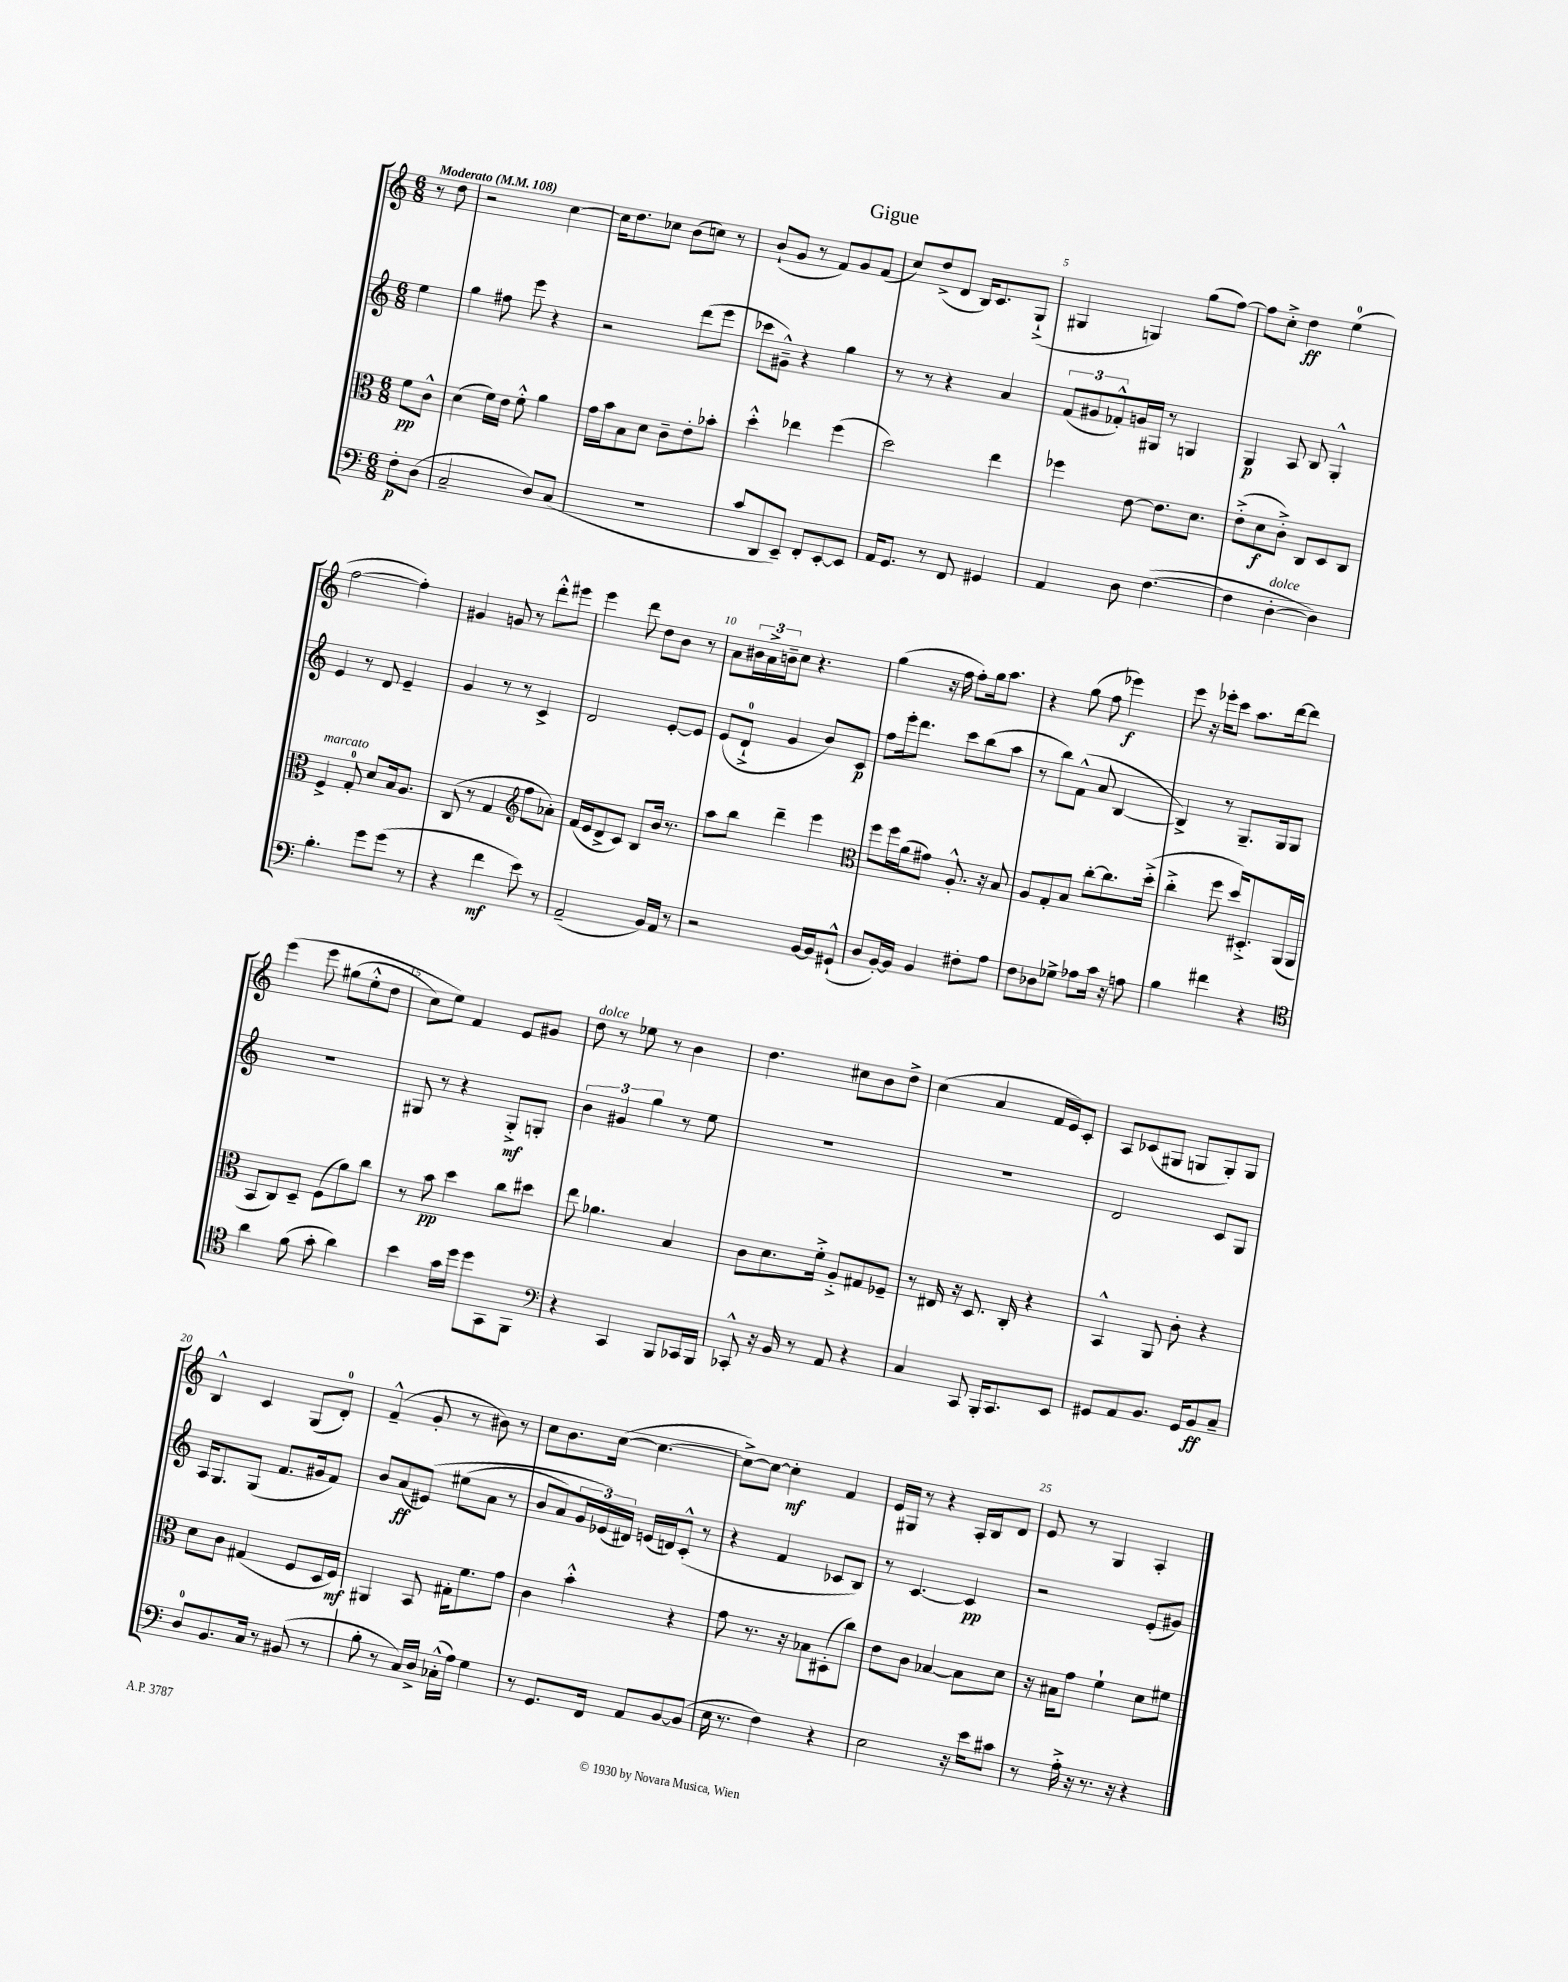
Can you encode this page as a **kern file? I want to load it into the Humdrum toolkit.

**kern	**dynam	**kern	**dynam	**kern	**dynam	**kern	**dynam
*part4	*part4	*part3	*part3	*part2	*part2	*part1	*part1
*staff4	*staff4	*staff3	*staff3	*staff2	*staff2	*staff1	*staff1
*clefF4	*	*clefC3	*	*clefG2	*	*clefG2	*
*k[]	*	*k[]	*	*k[]	*	*k[]	*
*M6/8	*	*M6/8	*	*M6/8	*	*M6/8	*
*MM108	*	*MM108	*	*MM108	*	*MM108	*
=	=	=	=	=	=	=	=
!	!	!	!	!	!	!LO:TX:a:B:t=Moderato	!
8F'\L	p	8f\L	pp	4ee\	.	8r	.
(8D\J	.	8c^^\J	.	.	.	8dd\	.
=1	=1	=1	=1	=1	=1	=1	=1
2C~/	.	(4d\	.	4gg\	.	2r	.
.	.	16f\LL)	.	8ff#X\	.	.	.
.	.	16e\JJ	.	.	.	.	.
.	.	8f'^^\	.	8eee\	.	.	.
8D/L)	.	4a\	.	4r	.	[4cc\	.
(8C/J	.	.	.	.	.	.	.
=2	=2	=2	=2	=2	=2	=2	=2
2.r	.	16g\LL	.	2r	.	16cc\KL]	.
.	.	16b\J	.	.	.	8.dd\	.
.	.	8B\	.	.	.	.	.
.	.	8d\J	.	.	.	8cc-X\J	.
.	.	8c~\L	.	.	.	(8b\L	.
.	.	8e'\	.	(8ddd\L	.	8ccn\J)	.
.	.	8b-X'\J	.	8eee\J	.	8r	.
=3	=3	=3	=3	=3	=3	=3	=3
8c/L	.	4dd'^^\	.	8ccc-X\L	.	(8b`/L	.
8DD/	.	.	.	8g#X~^^\J)	.	8g/J	.
8EE~/J)	.	4ee-X\	.	4r	.	8r	.
8FF'/L	.	.	.	.	.	8f/L)	.
[8EE'/	.	(4ff\	.	4gg\	.	8g/	.
8EE/J]	.	.	.	.	.	(8f/J	.
=4	=4	=4	=4	=4	=4	=4	=4
16AA/KL	.	2dd\)	.	8r	.	8cc/L)	.
8.GG/J	.	.	.	.	.	.	.
.	.	.	.	8r	.	(8dd^/	.
8r	.	.	.	4r	.	8d/J	.
8FF/	.	.	.	.	.	16B/KL)	.
.	.	.	.	.	.	8.c/	.
4GG#X/	.	4ee\	.	4a/	.	.	.
.	.	.	.	.	.	(8G`^/J	.
=5	=5	=5	=5	=5	=5	=5	=5
4AA/	.	4ff-X\	.	(12f/L	.	4G#X/	.
.	.	.	.	12g#X/	.	.	.
.	.	.	.	12f-X'^^/)	.	.	.
8D\	.	[8e\	.	16gn/L	.	4Gn/)	.
.	.	.	.	16G#X/JJ	.	.	.
([4.F\	.	8.e\L]	.	8r	.	.	.
.	.	.	.	4Gn/	.	(8gg\L	.
.	.	8.d\J	.	.	.	.	.
.	.	.	.	.	.	[8ff\J)	.
=6	=6	=6	=6	=6	=6	=6	=6
4F\]	.	(8e'^\L	.	4G/	p	8ff\L]	.
.	.	8d\	f	.	.	8cc'^\J	.
!LO:TX:a:i:t=dolce	!	!	!	!	!	!	!
[4D'\	.	8c'^\J)	.	8A/	.	4dd\	ff
.	.	8C/L	.	8B/	.	.	.
4D\])	.	8D/	.	4G'^^/	.	(4ee\	.
.	.	8C/J	.	.	.	.	.
!!LO:LB:g=z
=7	=7	=7	=7	=7	=7	=7	=7
!	!	!LO:TX:a:i:t=marcato	!	!	!	!	!
4.B'\	.	4F^/	.	4e/	.	[2ff\	.
.	.	8G'/	.	8r	.	.	.
8g\L	.	8d/L	.	8d/	.	.	.
(8g\J	.	16B/k	.	4e~/	.	4ff'\])	.
.	.	8.A/J	.	.	.	.	.
8r	.	.	.	.	.	.	.
=8	=8	=8	=8	=8	=8	=8	=8
4r	.	(8C/	.	4g/	.	4g#X/	.
.	.	8r	.	.	.	.	.
4f\	mf	4G/	.	8r	.	8gn/	.
.	.	.	.	8r	.	8r	.
*	*	*clefG2	*	*	*	*	*
8e\)	.	8ff\L	.	4c^/	.	8ddd'^^\L	.
8r	.	8a-X'\J)	.	.	.	8eee#X\J	.
=9	=9	=9	=9	=9	=9	=9	=9
(2AA~/	.	(16f/LL	.	2d/	.	4eee\	.
.	.	16e/J	.	.	.	.	.
.	.	8d^/	.	.	.	.	.
.	.	8c/J)	.	.	.	8ddd\	.
.	.	8B/L	.	.	.	8dd\L	.
16BB/LL)	.	16b/Jk	.	[8e'/L	.	8b\J	.
16AA/JJ	.	8.r	.	.	.	.	.
8r	.	.	.	8e/J]	.	8r	.
=10	=10	=10	=10	=10	=10	=10	=10
2r	.	8aa\L	.	(8e/L	.	8a\L	.
.	.	8bb\J	.	8d`^/J	.	24b#X\L	.
.	.	.	.	.	.	24a^\	.
.	.	.	.	.	.	24bn~\J	.
.	.	4ddd~\	.	4g/	.	8cc\J	.
.	.	.	.	.	.	4.r	.
[16BB/LL	.	4eee\	.	8b/L)	.	.	.
16BB/J]	.	.	.	.	.	.	.
(8GG#X`^^/J	.	.	.	8c/J	p	.	.
=11	=11	=11	=11	=11	=11	=11	=11
*	*	*clefC3	*	*	*	*	*
8D/L	.	8ff\L	.	8ff\L	.	(4gg\	.
[16BB'/L)	.	16ff\L	.	16eee'\k	.	.	.
16BB/JJ]	.	(16a\J	.	8.ddd\J	.	.	.
4BB/	.	8g#X\J)	.	.	.	16r	.
.	.	.	.	.	.	16ff\	.
.	.	8.A'^^/	.	8ccc\L	.	8ff'\L)	.
8F#X'\L	.	.	.	(8bb\	.	16gg\k	.
.	.	16r	.	.	.	8.aa\J	.
8A\J	.	8B/	.	8aa\J	.	.	.
=12	=12	=12	=12	=12	=12	=12	=12
8F\L	.	8A/L	.	8r	.	4r	.
8D-X\	.	8G'/	.	8bb\L)	.	.	.
8G-X^\J	.	8B/J	.	(8f^^\J	.	(8gg\	.
8A-X\L	.	[8cc'\L	.	8a/	.	8ff\	.
16c\Jk	.	8.cc\]	.	[4B/	.	4eee-X\)	f
16r	.	.	.	.	.	.	.
8An\	.	.	.	.	.	.	.
.	.	(16dd'^\Jk	.	.	.	.	.
=13	=13	=13	=13	=13	=13	=13	=13
4B\	.	4cc'^\	.	4B^/])	.	8eee\	.
.	.	.	.	.	.	16r	.
.	.	.	.	.	.	16eee-X'\KL	.
4f#X\	.	8ff\	.	8r	.	8ccc\J	.
.	.	16dd/KL)	.	8.G~/L	.	8.aa\L	.
.	.	8.D#X'^/	.	.	.	.	.
4r	.	.	.	.	.	.	.
.	.	.	.	16G/k	.	[16ddd\k	.
.	.	(16AA/L	.	8G/J	.	8ddd\J]	.
.	.	16AA/JJ	.	.	.	.	.
!!LO:LB:g=z
=14	=14	=14	=14	=14	=14	=14	=14
*clefC4	*	*	*	*	*	*	*
4a\	.	8BB/L	.	2.r	.	(4eee\	.
.	.	8C/)	.	.	.	.	.
(8f\	.	8D~/J	.	.	.	8eee\	.
8g'\	.	(8F\L	.	.	.	(8gg#X\L	.
4a\)	.	8a\)	.	.	.	8ee'^^\	.
.	.	8cc\J	.	.	.	8dd\J	.
=15	=15	=15	=15	=15	=15	=15	=15
4b\	.	8r	.	8G#X/	.	8cc\L)	.
.	.	8b\	pp	8r	.	8ee\J)	.
16g\LL	.	4dd\	.	4r	.	4f/	.
16dd\JJ	.	.	.	.	.	.	.
8dd\L	.	.	.	.	.	.	.
8GG\	.	8cc\L	.	8G#'^/L	mf	8e/L	.
8FF\J	.	8dd#X\J	.	8Gn'/J	.	8g#X/J	.
=16	=16	=16	=16	=16	=16	=16	=16
*clefF4	*	*	*	*	*	*	*
!	!	!	!	!	!	!LO:TX:a:i:t=dolce	!
4r	.	8ee\	.	6b\	.	8dd\	.
.	.	4.a-X\	.	.	.	8r	.
.	.	.	.	6g#X/	.	.	.
4CC/	.	.	.	.	.	8ee-X\	.
.	.	.	.	6gg\	.	.	.
.	.	.	.	.	.	8r	.
8BBB/L	.	4B/	.	8r	.	4b\	.
16CC-X/L	.	.	.	8ee\	.	.	.
16BBB/JJ	.	.	.	.	.	.	.
=17	=17	=17	=17	=17	=17	=17	=17
8CC-X'^^/	.	8c\L	.	2.r	.	4.dd\	.
16r	.	8.d\	.	.	.	.	.
16BB/	.	.	.	.	.	.	.
8r	.	.	.	.	.	.	.
.	.	16f'^\Jk	.	.	.	.	.
8AA/	.	8A'^/L	.	.	.	8cc#X\L	.
4r	.	8G#X/	.	.	.	8b\	.
.	.	8F-X~/J	.	.	.	8dd^\J	.
=18	=18	=18	=18	=18	=18	=18	=18
4C/	.	8r	.	2.r	.	(4cc\	.
.	.	16E#X/	.	.	.	.	.
.	.	16r	.	.	.	.	.
8CC/	.	8.D/	.	.	.	4a/	.
16BBB'/KL	.	.	.	.	.	.	.
8.CC/	.	16C'/	.	.	.	.	.
.	.	4r	.	.	.	16f/LL	.
.	.	.	.	.	.	16e/J)	.
8EE/J	.	.	.	.	.	8c'/J	.
=19	=19	=19	=19	=19	=19	=19	=19
8GG#X/L	.	4BB^^/	.	2d/	.	8A/L	.
8AA/	.	.	.	.	.	(8c-X/	.
8.BB/J	.	8AA/	.	.	.	8G#X/J	.
.	.	8c'\	.	.	.	8Gn/L	.
16GG#/KL	.	.	.	.	.	.	.
8BB/	ff	4r	.	8c/L	.	8G'/)	.
8C~/J	.	.	.	8G/J	.	8G/J	.
!!LO:LB:g=z
=20	=20	=20	=20	=20	=20	=20	=20
8D/L	.	8d\L	.	16A/KL	.	4B^^/	.
.	.	.	.	8.G/	.	.	.
8.BB/	.	8c\J	.	.	.	.	.
.	.	(4G#X/	.	(8G/J	.	4c/	.
16C/Jk	.	.	.	.	.	.	.
8r	.	.	.	8.f/L	.	.	.
(8BB#X/	.	8F/L	.	.	.	(8G/L	.
.	.	.	.	16g#X/k	.	.	.
8r	.	16D/L	.	8f/J)	.	8d'/J)	.
.	.	16F/JJ)	mf	.	.	.	.
=21	=21	=21	=21	=21	=21	=21	=21
8B'\	.	4AA#X/	.	8b/L	.	(4f~^^/	.
8r	.	.	.	(8a/	ff	.	.
16C/LL)	.	8BB/	.	(8e#X/J)	.	8g'/	.
16D^/JJ	.	.	.	.	.	.	.
(16C-X'^^\LL	.	16G#X'\KL	.	(8ee#X\L	.	8r	.
16A\JJ)	.	8.f\	.	.	.	.	.
4G\	.	.	.	8a\J	.	8b#X\)	.
.	.	8g\J	.	8r	.	8r	.
=22	=22	=22	=22	=22	=22	=22	=22
8r	.	4c\	.	8b/L	.	8cc\L	.
8.GG/L	.	.	.	8a/)	.	8.b\	.
.	.	4b'^^\	.	24g/L	.	.	.
.	.	.	.	(24e-X/)	.	.	.
16FF/Jk	.	.	.	.	.	([16cc\Jk	.
.	.	.	.	24d#X/JJ)	.	.	.
8AA/L	.	.	.	(16en/LL	.	4.cc\_	.
.	.	.	.	16dn/J)	.	.	.
[8BB/	.	4r	.	(8c'^^/J	.	.	.
(8BB/J]	.	.	.	8r	.	.	.
=23	=23	=23	=23	=23	=23	=23	=23
16E\	.	8g\	.	4r	.	8cc^\L_)	.
8.r	.	.	.	.	.	.	.
.	.	8.r	.	.	.	8cc\J_	.
4F\)	.	.	.	4f/	.	4cc'\]	mf
.	.	16r	.	.	.	.	.
.	.	8B-X\L	.	.	.	.	.
4r	.	(8D#X'\	.	8c-X/L	.	4f/	.
.	.	8cc\J)	.	8B/J)	.	.	.
=24	=24	=24	=24	=24	=24	=24	=24
2E\	.	8e\L	.	8r	.	16e/LL	.
.	.	.	.	.	.	16G#X/JJ	.
.	.	8c\J	.	[4.c/	.	8r	.
.	.	[4B-X/	.	.	.	4r	.
16r	.	8B-\L]	.	4c/]	pp	16A'/LL	.
16e\KL	.	.	.	.	.	16B/J	.
8c#X\J	.	8d\J	.	.	.	8d/J	.
=25	=25	=25	=25	=25	=25	=25	=25
8r	.	16r	.	2r	.	8e/	.
.	.	16B#X\KL	.	.	.	.	.
16A'^\	.	8g\J	.	.	.	8r	.
16r	.	.	.	.	.	.	.
8.r	.	4f`\	.	.	.	4G/	.
16r	.	.	.	.	.	.	.
4r	.	8d\L	.	(8e'/L	.	4A'/	.
.	.	8f#X\J	.	8g#X/J)	.	.	.
==	==	==	==	==	==	==	==
*-	*-	*-	*-	*-	*-	*-	*-
